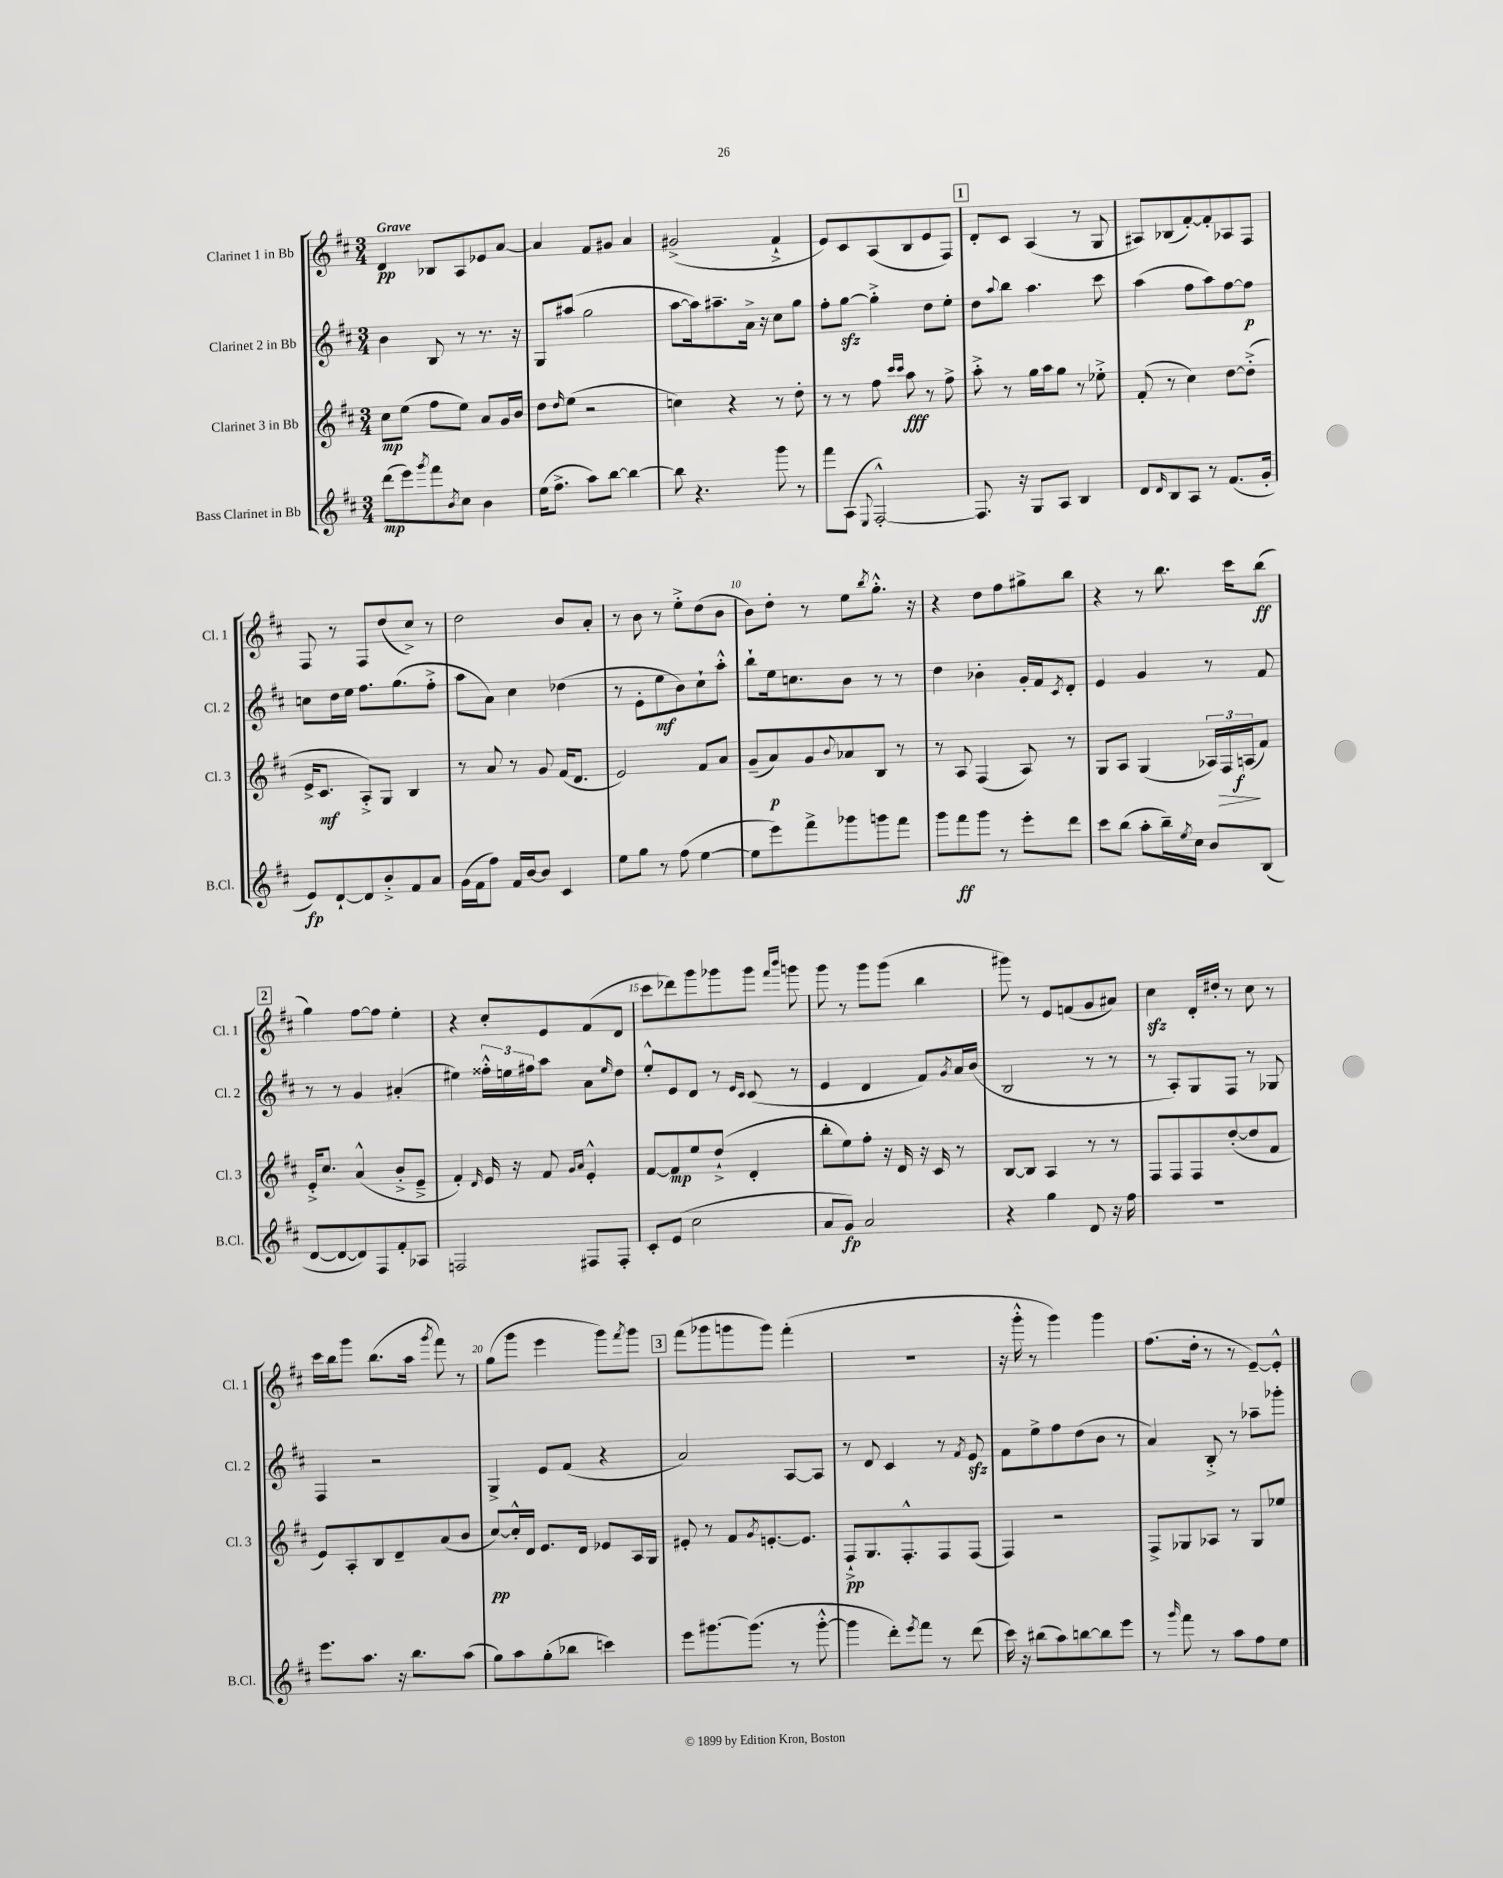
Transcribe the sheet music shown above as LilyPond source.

<<
\new StaffGroup <<
\new Staff = "s0" \with { instrumentName = "Clarinet 1 in Bb" shortInstrumentName = "Cl. 1" } {
    \clef treble \key d \major \numericTimeSignature \time 3/4 \tempo "Grave"
    d'4\pp bes8 a8 ees'8 a'8~ |
    a'4 fis'8 gis'8 a'4 |
    gis'2->( fis'4-!-> |
    e'8) cis'8 a8( b8 e'8 fis8) |
    \mark \markup { \box "1" } d'8-. cis'8 a4( r8 g8 |
    ais8) bes8( fis'8~-.) fis'8-. aes8 fis8 |
    fis8 r8 fis8 d''8( cis''8->) r8 |
    d''2 b'8 a'8-. |
    r8 b'8 r8 e''8-.-> d''8( b'8 |
    b'8) d''8-. r8 e''8 \acciaccatura { b''8 } g''8.-.-^ r16 |
    r4 d''8 fis''8 gis''8-> b''8 |
    r4 r8 b''8. cis'''16 b''8\ff( |
    \mark \markup { \box "2" } g''4) fis''8~ fis''8 e''4-. |
    r4 cis''8-. e'8 fis'8( d'8 |
    cis'''8 des'''8) g'''8 ges'''8 ges'''8 \grace { fis'''16 b'''16 } g'''8 |
    g'''8 r8 g'''8 g'''8( b''4 |
    gis'''8) r8 e'8 f'8( g'8 ais'8) |
    cis''4\sfz d'16-. dis''16-. r8 cis''8 r8 |
    cis'''16 b''16 g'''8 b''8.( a''16 \acciaccatura { g'''8 } fis'''8) r8 |
    g''8( g'''8 e'''4 g'''8) \acciaccatura { fis'''8 } g'''8 |
    \mark \markup { \box "3" } fis'''8( ges'''8 g'''8 g'''8) fis'''4-.( |
    R2. |
    r16 g'''16-.-^ r8 g'''4) g'''4 |
    fis''8.( d''16-. r8 r8 e'8~--) e'8-.-^ \bar "|." |
}
\new Staff = "s1" \with { instrumentName = "Clarinet 2 in Bb" shortInstrumentName = "Cl. 2" } {
    \clef treble \key d \major \numericTimeSignature \time 3/4
    b'4 b8 r8 r8. r16 |
    g8 ais''8( g''2 |
    a''8~ a''16) ais''8.-- a'16-> r16 cis''8 g''8 |
    fis''8-. g''8~\sfz g''4-.-> d''8 e''8-. |
    \mark \markup { \box "1" } d''8 \appoggiatura { a''8 } b''8 a''4. cis'''8 |
    a''4( fis''8 a''8) fis''8~ fis''8\p |
    c''8 d''16 e''16 fis''8. g''8.( fis''8-.-> |
    a''8 a'8) cis''4 des''4( |
    r8 e'8-. e''8\mf b'8) cis''8-! a''8-.-^ |
    b''8-! e''16 c''8. b'8 r8 r8 |
    d''4 bes'4-. g'16-. fis'16 \acciaccatura { cis'8 } d'8-. |
    e'4 g'4 r8 fis'8 |
    \mark \markup { \box "2" } r8 r8 g'4 ais'4-.( |
    eis''4) \tuplet 3/2 { fisis''16-.-^ e''16 fis''16 } a''8 a'8 \grace { e''16 } d''8 |
    e''8-.-^ e'8 d'8 r8 \grace { e'16 cis'16 } cis'8( r8 |
    e'4 d'4 fis'8) \acciaccatura { g'8 } a'16 b'16( |
    b2 r8 r8 |
    r8 a8-.) g8 fis8 r8 ges8 |
    fis4 r2 |
    g4-> e'8 fis'8( r4 |
    \mark \markup { \box "3" } a'2) a8~ a8 |
    r8 d'8 cis'4 r8 \acciaccatura { fis'8 } e'8\sfz |
    fis'8 e''8-> fis''8 d''8( b'8 r8 |
    a'4) b8-.-> r8 aes''8-- ges'''8-. \bar "|." |
}
\new Staff = "s2" \with { instrumentName = "Clarinet 3 in Bb" shortInstrumentName = "Cl. 3" } {
    \clef treble \key d \major \numericTimeSignature \time 3/4
    cis''8\mp e''8( fis''8 e''8) a'8 g'16 b'16 |
    d''8 \grace { d''16 } e''8( r2 |
    c''4) r4 r8 d''8-. |
    r8 r8 fis''8 \grace { cis'''16 cis'''16 } a''8\fff r8 fis''8-> |
    \mark \markup { \box "1" } a''8-.-> r8 g''16 a''16 g''8 r8 ees''8-.-> |
    fis'8-.( r8 cis''4) d''8~ d''8-.->( |
    e'16-> cis'8.\mf a8-.->) g8 b4 |
    r8 a'8 r8 g'8 fis'16( d'8. |
    e'2) fis'8 a'8 |
    g'8--( a'8\p) g'8 \appoggiatura { b'8 } aes'8 b8 r8 |
    r8 a8 fis4( a8) r8 |
    g8 a8 g4( \tuplet 3/2 { aes16) fis16\> a16\f\!( } fis'8) |
    \mark \markup { \box "2" } e'16-.-> cis''8. a'4-^( b'8-.-> e'8---> |
    fis'4-.) \grace { d'16 } e'16 r16 fis'8 \grace { g'16 a'16 } e'4-.-^ |
    fis'8~ fis'8\mp e''8 d''8-!->( d'4-. |
    b''8-. e''8) fis''8-. r16 d'16 r16 cis'16 r8 |
    b8~ b8 a4 r8 r8 |
    fis8 fis8 fis8 d''8~-.( d''8 fis'8 |
    e'8) a8-. b8 d'8-- a'8( b'8 |
    cis''8~\pp) cis''16-.-^ d'16 e'8. d'16 ees'8 a16 g16 |
    \mark \markup { \box "3" } eis'8-. r8 fis'8 \acciaccatura { g'8 } e'8.~-. e'8. |
    fis8-!->\pp g8. fis8.-.-^ fis8 fis8( |
    fis4) r2 |
    fis8-> ges8 aes8 r8 ges8 ees''8 \bar "|." |
}
\new Staff = "s3" \with { instrumentName = "Bass Clarinet in Bb" shortInstrumentName = "B.Cl." } {
    \clef treble \key d \major \numericTimeSignature \time 3/4
    d'''8\mp( e'''8) \acciaccatura { g'''8 } fis'''8 \acciaccatura { b'8 } cis''8 b'4 |
    e''16( fis''8.-> a''8) b''8~ b''4~ |
    b''8 r4. g'''8 r8 |
    fis'''8 a8( \appoggiatura { e8 } fis2~-.-^) |
    \mark \markup { \box "1" } fis8. r16 g8 a8 b4 |
    d'8 \grace { d'16 } b8 a8 r8 fis'8.( g'16-. |
    e'8\fp) d'8~-! d'8 b'8-.-> fis'8 a'8 |
    g'16( fis'16 fis''8) fis'16 b'16~ b'8 cis'4 |
    e''8 g''8 r8 fis''8( e''4~ |
    e''8 e'''8) fis'''8-> ges'''8 g'''8 fis'''8 |
    g'''8 fis'''8\ff g'''8 r8 e'''8-. d'''8 |
    cis'''8 b''8( a''8-. b''16--) \acciaccatura { e''8 } cis''16 b'8 b8( |
    \mark \markup { \box "2" } d'8~ d'8~ d'8) fis8 fis'8-. aes8 |
    f2 fis8 fis8-. |
    cis'8-. e'8( cis''2 |
    a'8 g'8\fp) a'2 |
    r4 g''4 d'8 r16 fis''16 |
    R2. |
    e'''8. a''8. r16 b''8. a''8( |
    g''8) a''8 g''8-.( bes''8 c'''4) |
    \mark \markup { \box "3" } e'''8 gis'''8.~ gis'''8.( r8 gis'''8~-.-^ |
    gis'''4 d'''8-.) \acciaccatura { e'''8 } fis'''8 r8 d'''8( |
    cis'''16) r16 bis''8( a''8) b''8~ b''8 e'''8 |
    r8 \grace { g'''16 } fis'''8 r8 a''8 fis''8 e''8 \bar "|." |
}
>>
>>
\layout { \context { \Score \override BarNumber.break-visibility = ##(#f #t #t) barNumberVisibility = #(every-nth-bar-number-visible 5) } }
